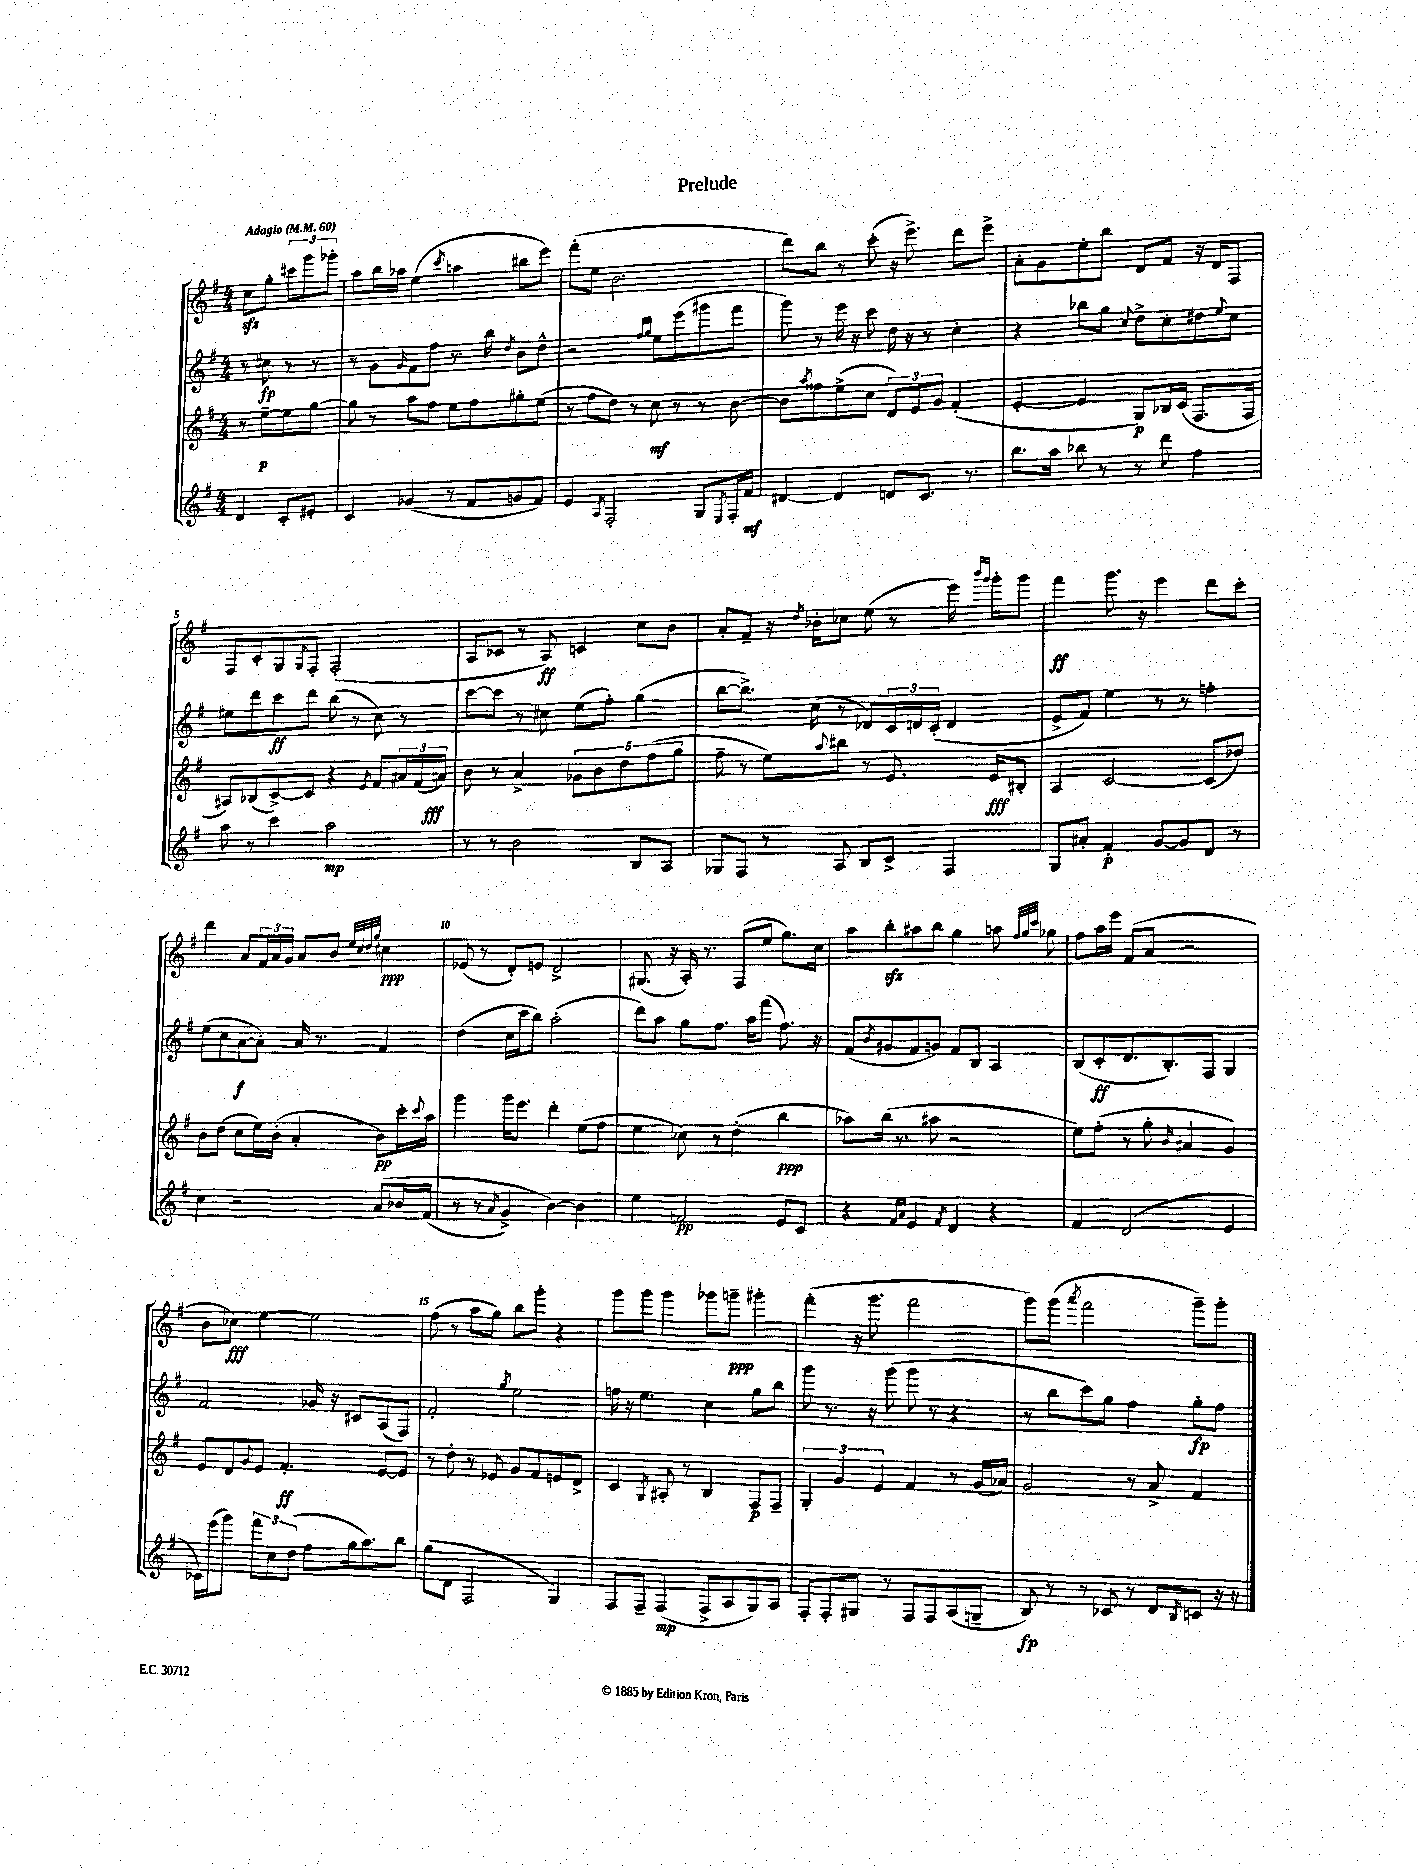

**kern	**dynam	**kern	**dynam	**kern	**dynam	**kern	**dynam
*part4	*part4	*part3	*part3	*part2	*part2	*part1	*part1
*staff4	*staff4	*staff3	*staff3	*staff2	*staff2	*staff1	*staff1
*clefG2	*	*clefG2	*	*clefG2	*	*clefG2	*
*k[f#]	*	*k[f#]	*	*k[f#]	*	*k[f#]	*
*M4/4	*	*M4/4	*	*M4/4	*	*M4/4	*
*MM60	*	*MM60	*	*MM60	*	*MM60	*
=	=	=	=	=	=	=	=
!	!	!	!	!	!	!LO:TX:a:B:t=Adagio	!
4d/	.	8r	.	8r	.	8cczz\L	.
.	.	[8ee~\L	p	8cc#X\	fp	8gg'\J	.
8c'/L	.	8ee\]	.	8r	.	12ccc#X\L	.
.	.	.	.	.	.	12ggg\	.
8e#X'/J	.	[8gg\J	.	8r	.	.	.
.	.	.	.	.	.	12ggg-X'\J	.
=1	=1	=1	=1	=1	=1	=1	=1
4c/	.	8gg\]	.	8r	.	8aa\L	.
.	.	8r	.	8g\L	.	16bb\L	.
.	.	.	.	.	.	16aa-X\JJ	.
.	.	.	.	16qqg/	.	.	.
(4g-X/	.	8aa\L	.	8f#\	.	(4ee\	.
.	.	8ff#\J	.	8ff#\J	.	.	.
.	.	.	.	.	.	8qccc/	.
8r	.	8ee\L	.	8.r	.	4aan\	.
8f#/L	.	8ff#\	.	.	.	.	.
.	.	.	.	16bb\	.	.	.
.	.	.	.	8qdd/	.	.	.
8gn/	.	8gg#X'\	.	8b\L	.	8bb#X\L	.
8f#/J)	.	(8ee\J	.	8dd^^\J	.	8eee\J)	.
=2	=2	=2	=2	=2	=2	=2	=2
4e/	.	8r	.	2r	.	(8fff#'\L	.
.	.	8ff#\L	.	.	.	8ee\J	.
8qA/	.	.	.	.	.	.	.
2F#'/	.	8dd\J)	.	.	.	2.b\	.
.	.	8r	.	.	.	.	.
.	.	.	.	16qqff#/LL	.	.	.
.	.	.	.	16qqgg/JJ	.	.	.
.	.	8cc\	mf	8ee\L	.	.	.
.	.	8r	.	(8eee\	.	.	.
8G/L	.	8r	.	8ggg#X\	.	.	.
8qE/	.	.	.	.	.	.	.
16F#'/L	.	[8b\	.	8fff#\J	.	.	.
16f#/JJ	mf	.	.	.	.	.	.
=3	=3	=3	=3	=3	=3	=3	=3
[4d#X/	.	8b\L]	.	8ggg\)	.	8ddd\L)	.
.	.	8qaa/	.	.	.	.	.
.	.	8ff##X\	.	8r	.	8bb\J	.
4d#/]	.	(8ee^\	.	16eee\	.	8r	.
.	.	.	.	16r	.	.	.
.	.	8cc\J	.	8ccc\	.	(8ccc'\	.
8dn/L	.	12d/L)	.	16dd\	.	16r	.
.	.	.	.	16r	.	8.eee^\)	.
.	.	12e/	.	.	.	.	.
8.c/J	.	.	.	8r	.	.	.
.	.	12g/J	.	.	.	.	.
.	.	(4f#'/	.	4cc'\	.	8ddd\L	.
8.r	.	.	.	.	.	.	.
.	.	.	.	.	.	8eee^\J	.
=4	=4	=4	=4	=4	=4	=4	=4
8.bb\L	.	[4e'/	.	4r	.	8a'\L	.
.	.	.	.	.	.	8g\	.
16aa\Jk	.	.	.	.	.	.	.
8bb-X\	.	4e/]	.	8bb-X\L	.	8ee'\	.
8r	.	.	.	8gg\J	.	8bb\J	.
.	.	.	.	8qqcc/	.	.	.
8r	.	8G/L)	p	8dd^\L	.	8d/L	.
8ddd\	.	16B-X/L	.	8cc'\	.	8f#/J	.
.	.	(16c/JJ	.	.	.	.	.
4ff#\	.	8.F#/L	.	8dd#X\	.	16r	.
.	.	.	.	.	.	16d/KL	.
.	.	.	.	8qqee/	.	.	.
.	.	.	.	8cc\J	.	8F#/J	.
.	.	16F#/Jk	.	.	.	.	.
!!LO:LB:g=z
=5	=5	=5	=5	=5	=5	=5	=5
8aa\	.	8A#X/L)	.	8ee#X\L	.	8F#/L	.
8r	.	(8B-X/	.	8ddd\	.	8c'/	.
4ccc\	.	[8c^/)	.	8ccc\	ff	8G/	.
.	.	.	.	.	.	8qG/	.
.	.	8c/J]	.	8ddd\J	.	8F#'/J	.
2aa\	mp	4r	.	(8bb\	.	(2F#'/	.
.	.	.	.	8r	.	.	.
.	.	8qe/	.	.	.	.	.
.	.	8f#/L	.	8cc\)	.	.	.
.	.	24a#X/L	.	8r	.	.	.
.	.	(24f#/	.	.	.	.	.
.	.	24an/JJ)	fff	.	.	.	.
=6	=6	=6	=6	=6	=6	=6	=6
8r	.	8b\	.	[8ccc\L	.	8A/L	.
8r	.	8r	.	8ccc\J]	.	8c-X/J	.
2b\	.	4a^/	.	8r	.	8r	.
.	.	.	.	8cc#X\	.	8A/)	ff
.	.	10g-X\L	.	(8ee\L	.	4cn/	.
.	.	10b\	.	.	.	.	.
.	.	.	.	8ff#'\J)	.	.	.
.	.	10dd\	.	.	.	.	.
8B/L	.	.	.	(4gg\	.	8cc\L	.
.	.	(10ff#\	.	.	.	.	.
8A/J	.	.	.	.	.	8b\J	.
.	.	10gg\J	.	.	.	.	.
=7	=7	=7	=7	=7	=7	=7	=7
8G-X/L	.	8ff#~\	.	[8bb\L	.	8a'/L	.
8F#/J	.	8r	.	8.bb^\J])	.	8f#~/J	.
8r	.	8ee\L)	.	.	.	16r	.
.	.	.	.	.	.	8qdd/	.
.	.	.	.	(16cc\	.	16b-X'\KL	.
.	.	8qqaa/	.	.	.	.	.
8A/	.	8bb#X\J	.	8r	.	8cc-X\J	.
8B/L	.	8r	.	8d-X/L)	.	(8ee\	.
8c^/J	.	8.e/	.	24c/L	.	8r	.
.	.	.	.	24dn/	.	.	.
.	.	.	.	(24c'/JJ	.	.	.
4F#/	.	.	.	4d/	.	16eee\)	.
.	.	.	.	.	.	16qqbbb/LL	.
.	.	.	.	.	.	16qqggg/JJ	.
.	.	16e/KL	fff	.	.	16ggg'\KL	.
.	.	8B#X'/J	.	.	.	8ggg\J	.
=8	=8	=8	=8	=8	=8	=8	=8
8G/L	.	4A/	.	8e^/L	.	4fff#\	ff
8a#X'/J	.	.	.	8f#/J)	.	.	.
4f#'/	p	[2c/	.	4ee\	.	8.ggg\	.
.	.	.	.	.	.	16r	.
[8g/L	.	.	.	8r	.	4eee\	.
8g/]	.	.	.	8r	.	.	.
8d/J	.	(8c/L]	.	4ffn'\	.	8ddd\L	.
8r	.	8dd-X/J)	.	.	.	8ccc'\J	.
!!LO:LB:g=z
=9	=9	=9	=9	=9	=9	=9	=9
4cc\	.	8b\L	.	(8ee\L	.	4ddd\	.
.	.	(8dd\J	.	8cc\	.	.	.
2r	.	8cc\L	.	[8a\	f	8a/L	.
.	.	16ee\L)	.	8a'\J])	.	24f#/L	.
.	.	.	.	.	.	24a/	.
.	.	(16b'\JJ	.	.	.	.	.
.	.	.	.	.	.	24g/JJ	.
.	.	4a'/	.	16a/	.	8a/L	.
.	.	.	.	8.r	.	.	.
.	.	.	.	.	.	8b/J	.
.	.	.	.	.	.	32qqee/LLL	.
.	.	.	.	.	.	32qqcc/	.
.	.	.	.	.	.	32qqdd/	.
.	.	.	.	.	.	32qqgg/JJJ	.
(8a/L	.	8b\L)	pp	4f#/	.	4cc#X\	ppp
16b-X/L	.	16ccc'\L	.	.	.	.	.
.	.	8qqccc/	.	.	.	.	.
(16f#/JJ	.	16aa\JJ	.	.	.	.	.
=10	=10	=10	=10	=10	=10	=10	=10
8r	.	4ggg\	.	(4dd\	.	(8e-X/	.
8r	.	.	.	.	.	8r	.
8qa/	.	.	.	.	.	.	.
4g^/)	.	16ggg\KL	.	16cc\LL	.	8d'/L)	.
.	.	8.eee\J	.	16ccc\J	.	.	.
.	.	.	.	8bb\J)	.	8en/J	.
[4b\)	.	4ddd'\	.	(2aa'\	.	2d^/	.
4b\]	.	(8ee\L	.	.	.	.	.
.	.	8ff#\J	.	.	.	.	.
=11	=11	=11	=11	=11	=11	=11	=11
4ee\	.	4ee\	.	8ddd\L)	.	(8.G#X/	.
.	.	.	.	8aa\J	.	.	.
.	.	.	.	.	.	16r	.
2fn/	pp	8cc-X\)	.	8gg\L	.	16A'/)	.
.	.	.	.	.	.	8.r	.
.	.	8r	.	8.ff#\J	.	.	.
.	.	(4dd'\	.	.	.	(8F#/L	.
.	.	.	.	16aa\KL	.	.	.
.	.	.	.	(8fff#\J	.	8ee/J	.
8e/L	.	4bb\	ppp	8.ff#\)	.	8.gg\L)	.
8c/J	.	.	.	.	.	.	.
.	.	.	.	16r	.	16cc\Jk	.
=12	=12	=12	=12	=12	=12	=12	=12
4r	.	8aa-X\L)	.	(8f#/L	.	8aa\L	.
.	.	.	.	8qb/	.	.	.
.	.	(16bb\Jk	.	8g#X/	.	8bbzz'\	.
.	.	8.r	.	.	.	.	.
16qqf#/LL	.	.	.	.	.	.	.
16qqa/JJ	.	.	.	.	.	.	.
4e/	.	.	.	8f#/	.	8aa#X\	.
.	.	8aa#X\	.	8gn/J)	.	8bb\J	.
8qf#/	.	.	.	.	.	.	.
4d/	.	2r	.	8f#/L	.	4gg\	.
.	.	.	.	8B/J	.	.	.
4r	.	.	.	4A/	.	8aan\	.
.	.	.	.	.	.	32qqff#/LLL	.
.	.	.	.	.	.	32qqgg/	.
.	.	.	.	.	.	32qqccc/JJJ	.
.	.	.	.	.	.	8gg-X\	.
=13	=13	=13	=13	=13	=13	=13	=13
4f#/	.	8ee\L)	.	(8B/L	.	8ff#\L	.
.	.	(8ff#'\J	.	8c'/	ff	16aa\L	.
.	.	.	.	.	.	16eee\JJ	.
(2d/	.	8r	.	8.d/	.	(8f#/L	.
.	.	8gg'\	.	.	.	8a/J	.
.	.	.	.	8.B'/)	.	.	.
.	.	16qqb/	.	.	.	.	.
.	.	4a#X/	.	.	.	2r	.
.	.	.	.	8F#/J	.	.	.
4e/	.	4g/)	.	4G/	.	.	.
!!LO:LB:g=z
=14	=14	=14	=14	=14	=14	=14	=14
16c-X\LL)	.	8e/L	.	2f#/	.	8b\L	.
(16eee\J	.	.	.	.	.	.	.
8ggg\J)	.	8d/	.	.	.	8cc-X\J)	fff
.	.	8qqg/	.	.	.	.	.
12fff#\L	.	8e/J	.	.	.	[4ee\	.
12cc\	.	.	.	.	.	.	.
.	.	4.f#'/	ff	.	.	.	.
(12dd\J	.	.	.	.	.	.	.
8ff#\L	.	.	.	16g-X/	.	2ee\]	.
.	.	.	.	16r	.	.	.
16gg\k	.	.	.	8c#X/L	.	.	.
8.aa\)	.	.	.	.	.	.	.
.	.	[8e/L	.	(8A/	.	.	.
8bb\J	.	8e/J]	.	8F#/J)	.	.	.
=15	=15	=15	=15	=15	=15	=15	=15
(8gg\L	.	8r	.	2f#'/	.	(8ff#\	.
8d\J	.	8dd'\	.	.	.	8r	.
2F#/	.	8r	.	.	.	8aa\L	.
.	.	8e-X/	.	.	.	8gg\J)	.
.	.	.	.	8qgg/	.	.	.
.	.	8g/L	.	2ee\	.	8bb\L	.
.	.	8f#/	.	.	.	8ggg'\J	.
4G/)	.	8en/	.	.	.	4r	.
.	.	8d^/J	.	.	.	.	.
=16	=16	=16	=16	=16	=16	=16	=16
8F#/L	.	4c/	.	16ffn\	.	8ggg\L	.
.	.	.	.	16r	.	.	.
8F#~/J	.	.	.	4.ee\	.	8ggg\J	.
.	.	8qG/	.	.	.	.	.
(4F#/	mp	8A#X'/	.	.	.	4ggg\	.
.	.	8r	.	.	.	.	.
8F#^/L	.	4B/	.	4cc\	.	8ggg-X\L	.
8A/	.	.	.	.	.	8gggn~\J	ppp
8G/)	.	8F#/L	p	8gg\L	.	4ggg#X'\	.
8A/J	.	8F#~/J	.	8bb\J	.	.	.
=17	=17	=17	=17	=17	=17	=17	=17
8F#'/L	.	6G'/	.	8ggg\	.	(4fff#'\	.
8F#'/	.	.	.	8.r	.	.	.
.	.	6g/	.	.	.	.	.
8G#X/J	.	.	.	.	.	16r	.
.	.	.	.	16r	.	8.ggg\	.
.	.	6e/	.	.	.	.	.
8r	.	.	.	(8ggg\	.	.	.
8F#/L	.	4f#/	.	8ggg\	.	2fff#\	.
8F#/	.	.	.	8r	.	.	.
(8A/	.	8r	.	4r	.	.	.
8Gn~/J	.	(16g/LL	.	.	.	.	.
.	.	16a-X/JJ)	.	.	.	.	.
=18	=18	=18	=18	=18	=18	=18	=18
8B/)	fp	2g/	.	8r	.	8ggg\L)	.
8r	.	.	.	8bb\L	.	(8ggg\J	.
.	.	.	.	.	.	8qaaa/	.
8r	.	.	.	8ccc\)	.	2fff#\	.
8c-X/	.	.	.	8gg\J	.	.	.
8r	.	8r	.	4ff#\	.	.	.
8d/L	.	8a^/	.	.	.	.	.
8qB/	.	.	.	.	.	.	.
8cn/J	.	4f#/	.	8gg'\L	fp	8ggg~\L)	.
16r	.	.	.	8ff#\J	.	8ggg'\J	.
16r	.	.	.	.	.	.	.
==	==	==	==	==	==	==	==
*-	*-	*-	*-	*-	*-	*-	*-
